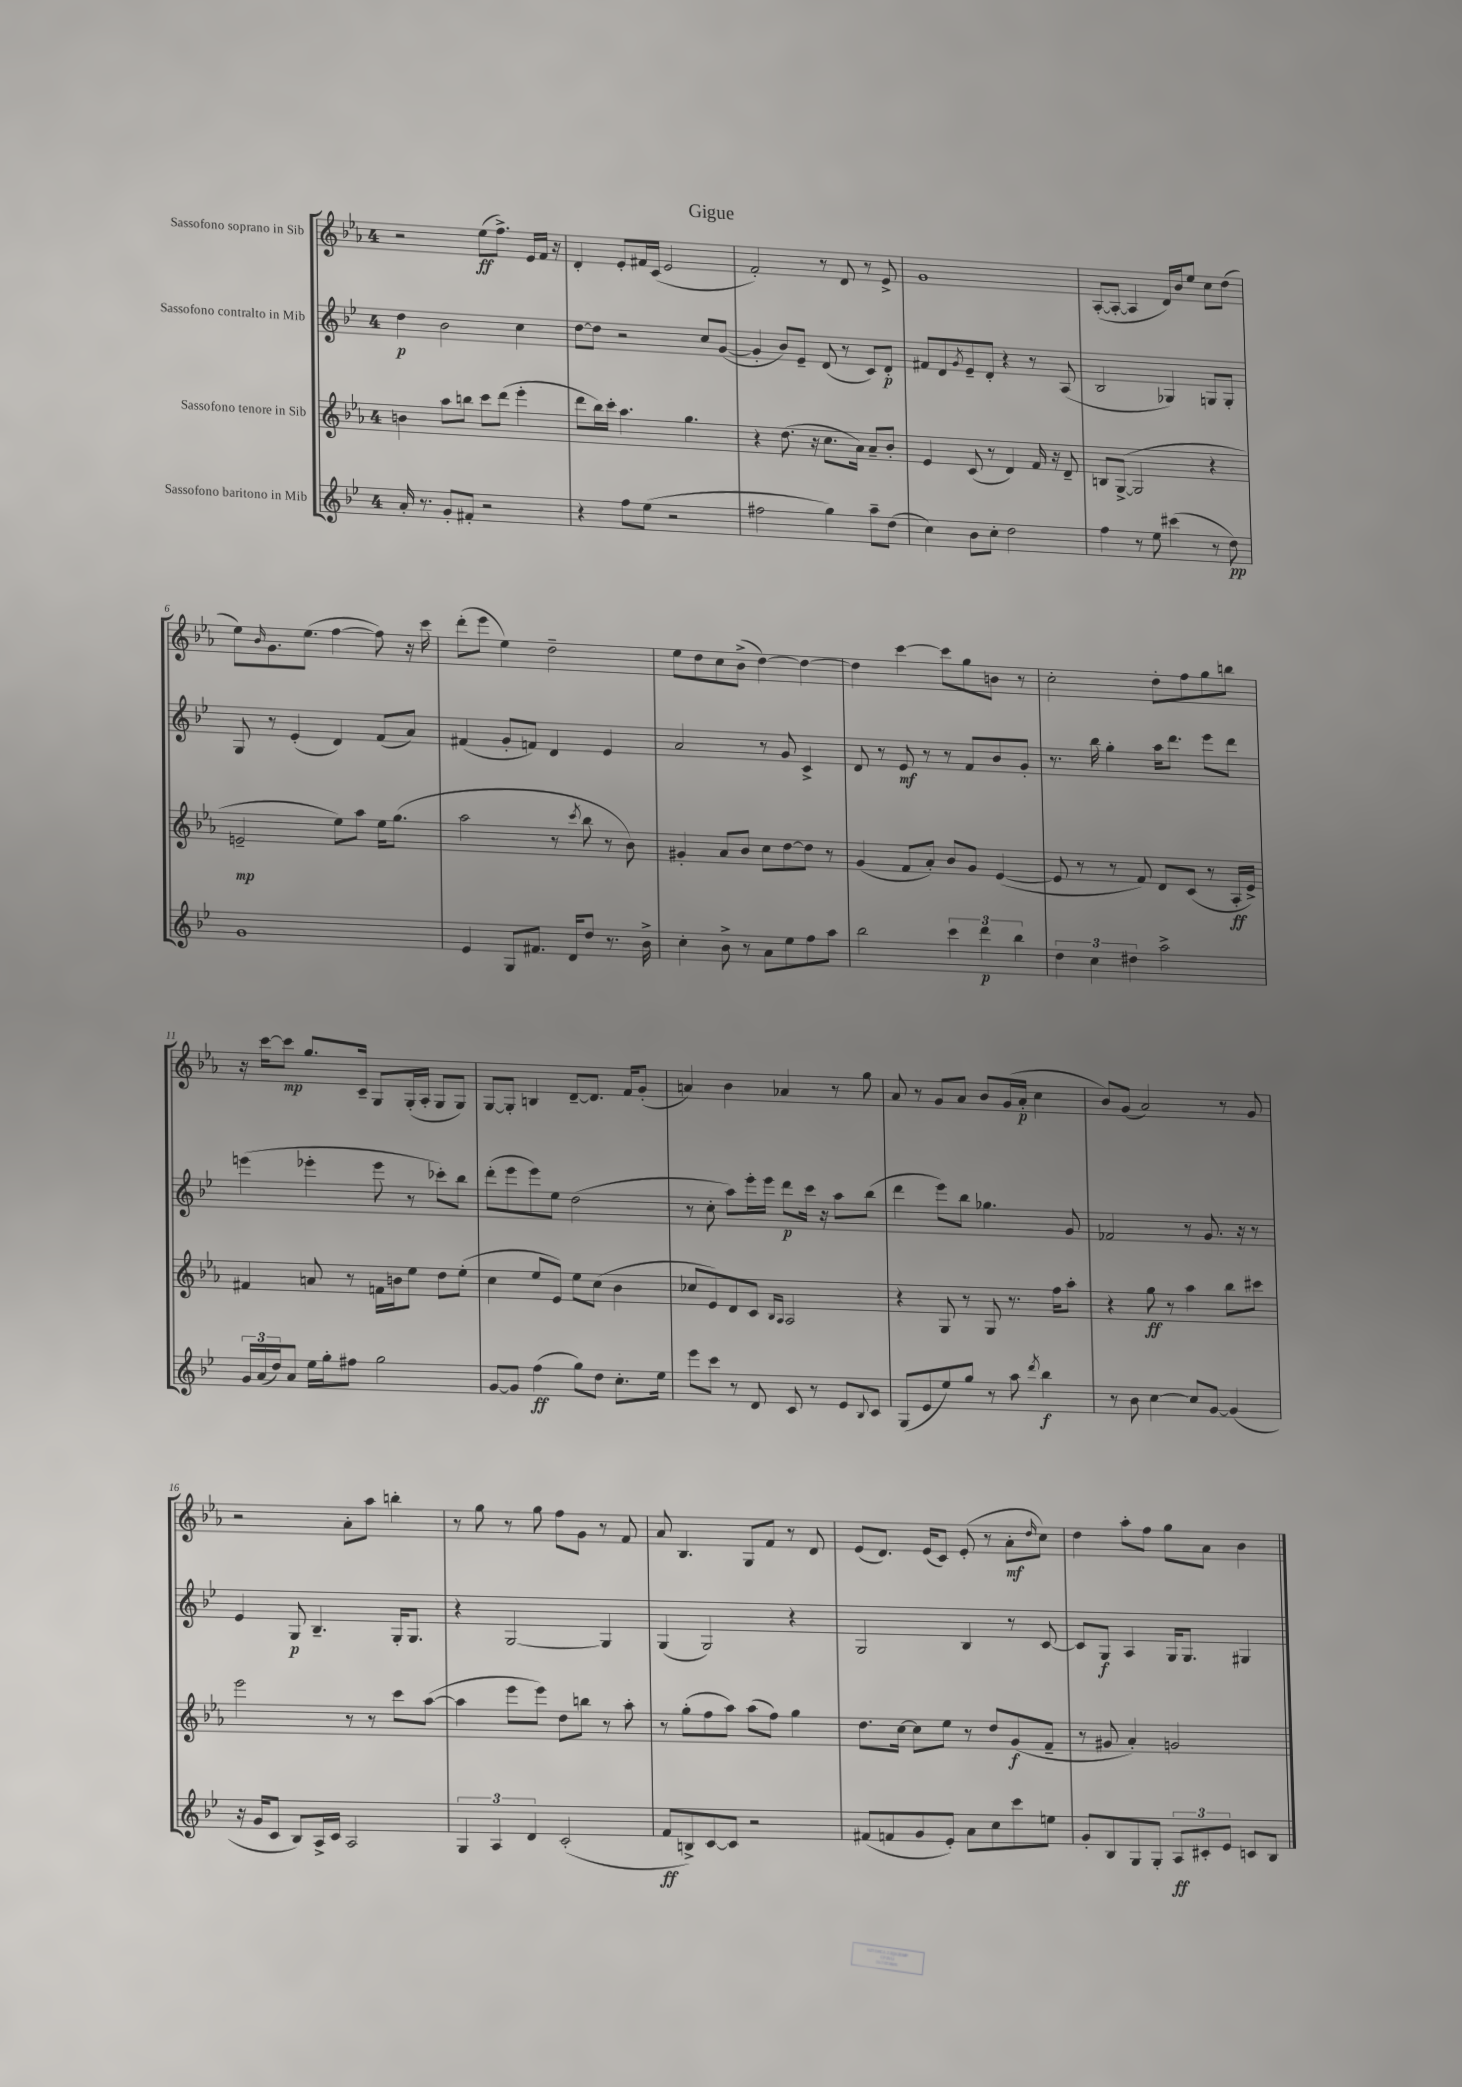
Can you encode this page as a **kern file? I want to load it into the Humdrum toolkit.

**kern	**kern	**kern	**kern
*staff4	*staff3	*staff2	*staff1
*clefG2	*clefG2	*clefG2	*clefG2
*k[b-e-]	*k[b-e-a-]	*k[b-e-]	*k[b-e-a-]
*M4/4	*M4/4	*M4/4	*M4/4
16a'	4b	4dd	2r
8.r	.	.	.
8g'	8aa-	2b-	.
8f#'	8bb	.	.
2r	8ccc	.	(8ee-
.	(8ddd	.	8.ff^)
.	4eee-'	4cc	.
.	.	.	16e-
.	.	.	16f
.	.	.	16r
=	=	=	=
4r	8ddd	[8dd	4d'
.	16bb-)	8dd]	.
.	16ccc'	.	.
8ff	4.aa-	2r	8e-'
(8ee-	.	.	16f#
.	.	.	(16c
2r	.	.	2e-
.	4.gg	.	.
.	.	8cc	.
.	.	([8g	.
=	=	=	=
2ff#	4r	4g']	2f')
.	(8.dd	8b-)	.
.	.	8e-~	.
.	16r	.	.
4gg)	8.cc	(8d	8r
.	.	8r	8d
.	16a-)	.	.
8aa~	8a-~	8c)	8r
(8dd	8b-'	8d'	8e-^
=	=	=	=
4cc)	4e-	8f#	1g
.	.	8d	.
.	.	8qg	.
8b-	(8c	8e-~	.
8cc'	8r	8d'	.
2dd	4d)	4r	.
.	16f	8r	.
.	16r	.	.
.	8d~	(8A	.
=	=	=	=
4ff	8B	2B-	([8A-'
.	([8G^	.	8A-'_
8r	2G]	.	4A-]
8ee-	.	.	.
(4ccc#	.	4G-)	16d)
.	.	.	16b-
.	.	.	8ee-
8r	4r	8G	8cc
8dd)	.	8G'	(8dd
=	=	=	=
1g	2e~	8G	8ee-)
.	.	.	16qqb-
.	.	8r	8.g
.	.	(4e-'	.
.	.	.	(8.ee-
.	8ee-)	4d)	[4ff
.	8aa-	.	.
.	16ee-	(8f	8ff])
.	(8.gg	.	.
.	.	8a)	16r
.	.	.	16ccc
=	=	=	=
4e-	2aa-	(4f#	(8ddd'
.	.	.	8eee-
8G	.	8g'	4ee-)
8.f#	.	8f)	.
.	8r	4d	2dd~
16d	.	.	.
.	8qccc	.	.
8dd	8bb-	.	.
8.r	8r	4e-	.
.	8b-)	.	.
16b-^	.	.	.
=	=	=	=
4cc'	4g#'	2a	8ee-
.	.	.	8dd
8b-^	8a-	.	8cc
8r	8b-	.	(8b-^
8a	8cc	8r	[4dd)
8ee-	[8dd	8g	.
8ff	8dd]	4c^	4dd_
8aa	8r	.	.
=	=	=	=
2bb-	(4g	8d	4dd]
.	.	8r	.
.	8f	8e-	[4ccc
.	8a-')	8r	.
6ccc	8b-	8r	8ccc]
.	8g	8f	8gg
6ddd	.	.	.
.	([4e-	8b-	8b
6bb-	.	.	.
.	.	8g'	8r
=	=	=	=
6dd	8e-]	8.r	2cc'
.	8r	.	.
6cc	.	.	.
.	.	16bb-	.
.	8r	4gg'	.
6dd#	.	.	.
.	8f)	.	.
2aa^	8d	16aa	8dd'
.	.	8.ddd	.
.	(8c	.	8ff
.	8r	8eee-	8gg
.	16A-'	8ddd	8bb
.	16e-^)	.	.
=	=	=	=
24g	4f#	(4eee	16r
(24a	.	.	.
.	.	.	[16ccc
24dd)	.	.	.
8a	.	.	8ccc]
16ee-	8a	4eee-'	8.gg
16gg'	.	.	.
8ff#	8r	.	.
.	.	.	16c~
2gg	16f	8eee-	8G
.	16b	.	.
.	8ee-	8r	(16G'
.	.	.	16A-'
.	8dd	8ccc-')	8G
.	(8ee-'	8bb-	8G)
=	=	=	=
[8g	4cc	(8ddd'	[8G
8g]	.	8eee-	8G']
(4ff	8ee-	8eee-)	4B
.	8e-)	8ee-	.
8gg)	8ee-	(2dd	[8d~
8dd	(8cc	.	8.d]
8.cc'	4b-	.	.
.	.	.	16f
.	.	.	(8g'
16ee-	.	.	.
=	=	=	=
8eee-	8cc-	8r	4a)
8ccc	8e-)	8cc'	.
8r	8d	8aa)	4b-
8d	8c	16eee-'	.
.	.	16eee-	.
.	16qqB-	.	.
.	16qqA-	.	.
8c	2A-	8ddd	4a-
8r	.	16ccc	.
.	.	16r	.
8e-	.	8aa	8r
8qqB-	.	.	.
8c	.	(8bb-	8gg
=	=	=	=
(8G	4r	4ddd	8a-
8e-	.	.	8r
8ee-)	8G	8eee-)	8g
8gg	8r	8bb-	8a-
8r	8G	4.gg-	8b-
8aa	8.r	.	(16g
.	.	.	16a-'
8qddd	.	.	.
4bb-	.	.	4cc
.	16ff	.	.
.	8aa-'	8g	.
=	=	=	=
8r	4r	2f-	8b-)
8b-	.	.	(8g
[4cc	8gg	.	2a-)
.	8r	.	.
8cc]	4aa-	8r	.
[8g	.	8.g	.
(4g]	8bb-	.	8r
.	.	16r	.
.	8ccc#	8r	8g
=	=	=	=
16r	2eee-	4e-	2r
16g	.	.	.
8c	.	.	.
8B-)	.	8G	.
16A^	.	4.B-~	.
16c	.	.	.
2A	8r	.	8a-'
.	8r	.	8aa-
.	8ccc	16G'	4bb'
.	.	8.G	.
.	([8aa-	.	.
=	=	=	=
6G	4aa-]	4r	8r
.	.	.	8gg
6A	.	.	.
.	8eee-	[2G	8r
6d	.	.	.
.	8eee-)	.	8gg
(2c'	8dd	.	8ff
.	8bb	.	8g
.	8r	4G]	8r
.	8aa-'	.	8f
=	=	=	=
8f	8r	(4G	8a-
8B^)	(8gg'	.	4.B-
[8c	8ff	2G)	.
8c]	8aa-)	.	.
2r	(8aa-	.	8G
.	8ff)	.	8f
.	4gg	4r	8r
.	.	.	8d
=	=	=	=
(8f#	8.dd	2G	(8e-
8f	.	.	8.d)
.	[16cc	.	.
8g	8cc]	.	.
.	.	.	(16e-
8e-')	8ee-	.	8c)
8a	8r	4B-	(8e-'
8cc	8dd	.	8r
8ccc	(8g	8r	8a-'
.	.	.	16qqdd
8ee	8f~	[8c	8cc)
=	=	=	=
8g'	8r	8c]	4dd
8B-	8g#	8G	.
8G	4a-')	4A	8aa-'
8G'	.	.	8ff
12A	2g	16G	8gg
.	.	8.G	.
12c#'	.	.	.
.	.	.	8a-
12e-	.	.	.
8c	.	4G#	4b-
8B-	.	.	.
==	==	==	==
*-	*-	*-	*-
